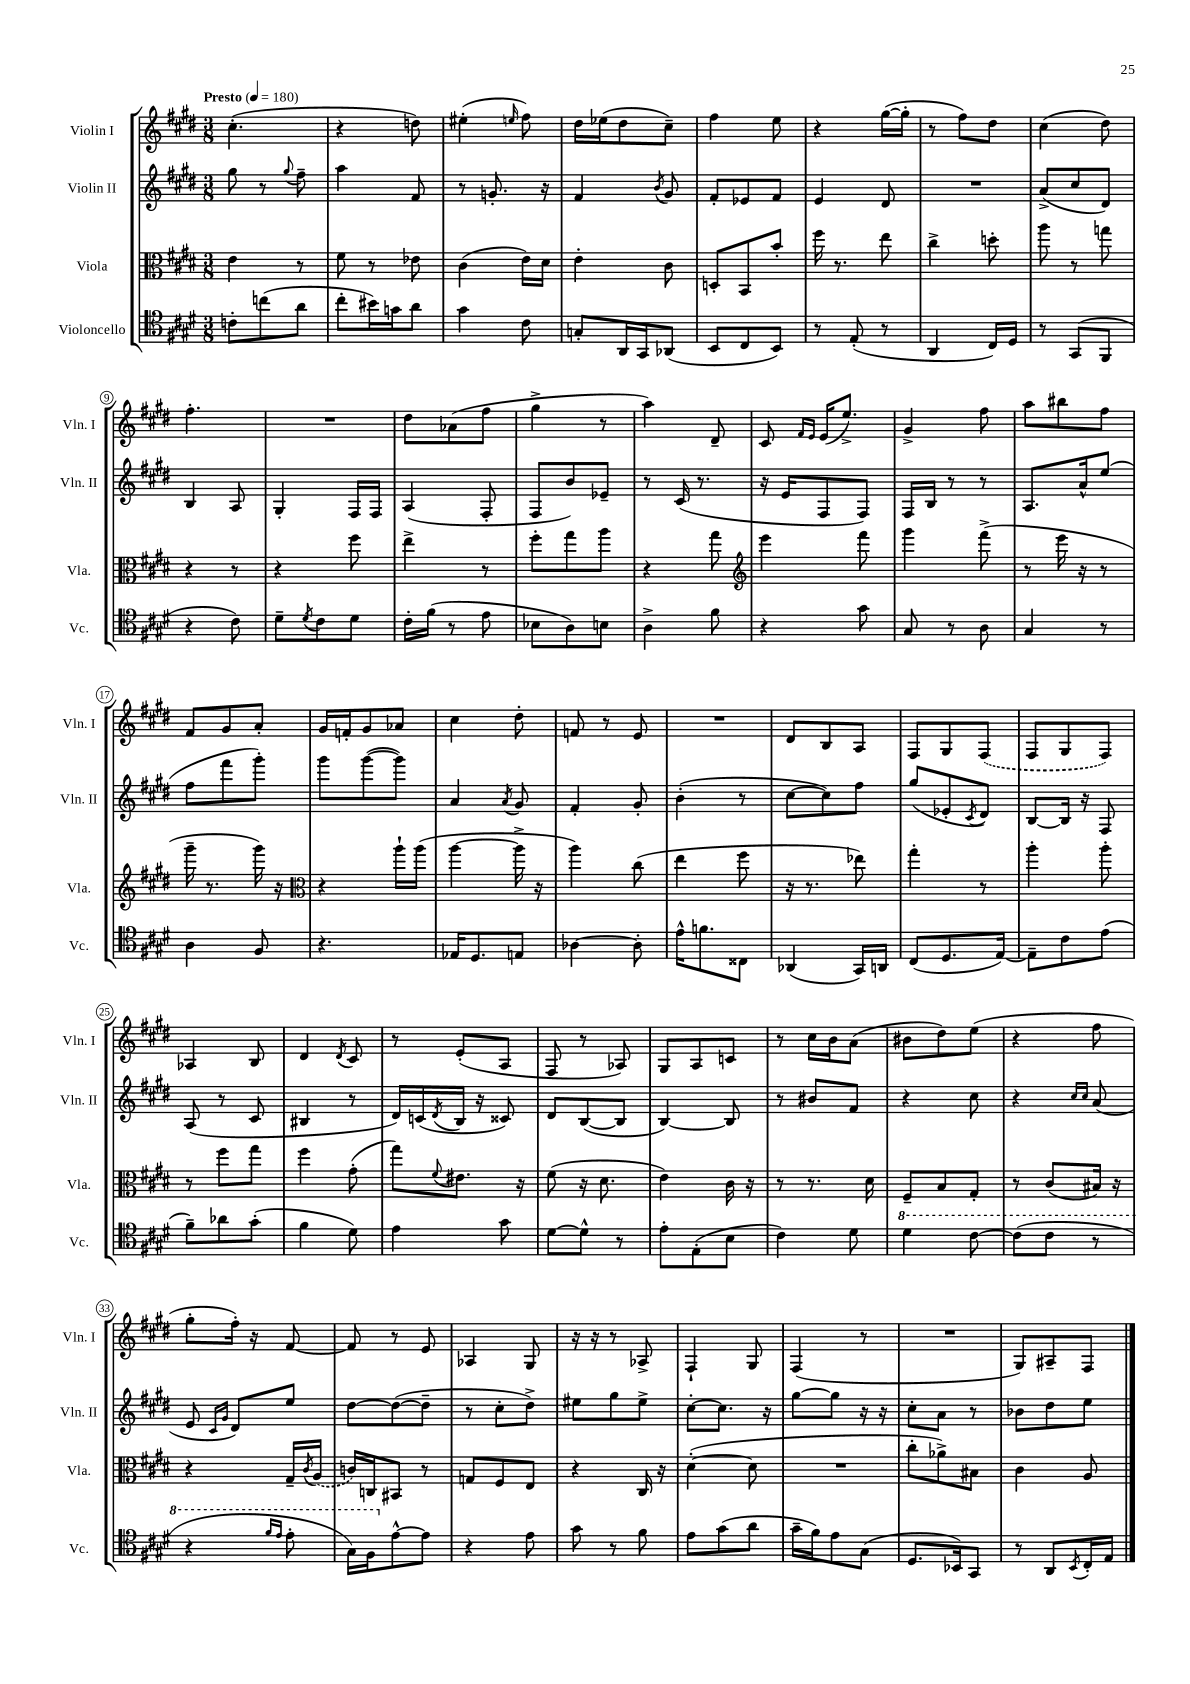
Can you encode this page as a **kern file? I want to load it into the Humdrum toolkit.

**kern	**kern	**kern	**kern
*staff4	*staff3	*staff2	*staff1
*clefC4	*clefC3	*clefG2	*clefG2
*k[f#c#g#d#]	*k[f#c#g#d#]	*k[f#c#g#d#]	*k[f#c#g#d#]
*M3/8	*M3/8	*M3/8	*M3/8
*MM180	*MM180	*MM180	*MM180
8c'	4e	8gg#	(4.cc#'
(8cc	.	8r	.
.	.	8qqgg#	.
8a	8r	8ff#~	.
=	=	=	=
8cc#'	8f#	4aa	4r
16b#)	8r	.	.
16g	.	.	.
8a	8e-	8f#	8dd)
=	=	=	=
4g#	(4c#	8r	(4ee#'
.	.	8.g'	.
.	.	.	16qqee
8c#	16e)	.	8ff#)
.	16d#	16r	.
=	=	=	=
8G'	4e'	4f#	16dd#
.	.	.	(16ee-
16AA	.	.	8dd#
16GG#	.	.	.
.	.	8qb	.
(8AA-	8c#	8g#	8cc#~)
=	=	=	=
8BB	8D'	8f#'	4ff#
8C#	8BB	8e-	.
8BB)	8b'	8f#	8ee
=	=	=	=
8r	16ff#	4e	4r
.	8.r	.	.
(8E'	.	.	.
8r	8ee	8d#	([16gg#
.	.	.	16gg#']
=	=	=	=
4AA	4cc#^	4.r	8r
.	.	.	8ff#)
16C#)	8dd'	.	8dd#
16D#	.	.	.
=	=	=	=
8r	8aa	(8a^	(4cc#
(8GG#	8r	8cc#	.
8FF#	8gg	8d#)	8dd#)
=	=	=	=
4r	4r	4B	4.ff#'
8c#)	8r	8A	.
=	=	=	=
8d#~	4r	4G#'	4.r
8qd#	.	.	.
8c#	.	.	.
8d#	8ff#	16F#	.
.	.	16F#	.
=	=	=	=
16c#'	4ee^	(4A	8dd#
(16f#	.	.	.
8r	.	.	(8a-
8e	8r	8F#'	8ff#
=	=	=	=
8B-	8ff#'	8F#	4gg#^
8A)	8gg#	8b)	.
8B	8aa	8e-~	8r
=	=	=	=
4A^	4r	8r	4aa)
.	.	(16c#	.
.	.	8.r	.
8f#	8gg#	.	8d#~
=	=	=	=
*	*clefG2	*	*
4r	4eee	16r	8c#
.	.	16e	.
.	.	.	16qqf#
.	.	.	16qqe
.	.	8F#	(16e
.	.	.	8.ee^)
8g#	8fff#	8F#)	.
=	=	=	=
8G#	4ggg#	16F#	4g#^
.	.	16B	.
8r	.	8r	.
8A	(8fff#^	8r	8ff#
=	=	=	=
4G#	8r	8.A	8aa
.	16eee	.	8bb#
.	16r	16a^^	.
8r	8r	(8ee	8ff#
=	=	=	=
4A	16ggg#~	8ff#	8f#
.	8.r	.	.
.	.	8fff#	8g#
8F#	16ggg#)	8ggg#')	8a'
.	16r	.	.
=	=	=	=
*	*clefC3	*	*
4.r	4r	8ggg#	16g#
.	.	.	16f'
.	.	([8ggg#	8g#
.	16aa`	8ggg#])	8a-
.	(16aa	.	.
=	=	=	=
16E-	[4aa	4a	4cc#
8.D#	.	.	.
.	.	8qa	.
8E	16aa^]	8g#	8dd#'
.	16r	.	.
=	=	=	=
[4A-	4aa)	4f#'	8f
.	.	.	8r
8A-']	(8cc#	8g#'	8e
=	=	=	=
16e^^	4ee	(4b'	4.r
8.f	.	.	.
8C##	8ff#	8r	.
=	=	=	=
(4AA-	16r	[8cc#	8d#
.	8.r	.	.
.	.	8cc#])	8B
16GG#)	8ee-)	8ff#	8A
16AA	.	.	.
=	=	=	=
(8C#	4gg#'	(8gg#	8F#
8.D#	.	8e-'	8G#
.	.	8qc#	.
.	8r	8d#)	(8F#
[16E)	.	.	.
=	=	=	=
8E~]	4aa'	[8B	8F#
8c#	.	16B]	8G#
.	.	16r	.
(8e	8aa'	8F#	8F#)
=	=	=	=
8f#~)	8r	(8A	4A-
8a-	8ff#	8r	.
(8g#'	8gg#	8c#	8B
=	=	=	=
4f#	4ff#	4B#	4d#
.	.	.	8qd#
8d#)	(8g#'	8r	8c#
=	=	=	=
4e	8gg#)	16d#)	8r
.	.	(16c	.
.	8qqf#	8qd#	.
.	8.e#	16B	(8e'
.	.	16r	.
8g#	.	8c##)	8A
.	16r	.	.
=	=	=	=
[8d#	(8f#	8d#	8F#
8d#^^]	16r	([8B	8r
.	8.d#	.	.
8r	.	8B]	8A-)
=	=	=	=
8e'	4e)	[4B)	8G#
(8E'	.	.	8A
8B	16c#	8B]	8c
.	16r	.	.
=	=	=	=
4c#)	8r	8r	8r
.	8.r	8b#	16cc#
.	.	.	16b
8d#	.	8f#	(8a
.	16d#	.	.
=	=	=	=
4dd#	8F#~	4r	8b#
.	8B	.	8dd#)
[8cc#	8G#'	8cc#	(8ee
=	=	=	=
(8cc#]	8r	4r	4r
8cc#	(8c#	.	.
.	.	16qqcc#	.
.	.	16qqcc#	.
8r	16B#)	(8a	8ff#
.	16r	.	.
=	=	=	=
4r	4r	8e	8gg#'
.	.	16qqc#	.
.	.	16qqg#	.
.	.	8d#)	16ff#')
.	.	.	16r
16qqff#	.	.	.
16qqee	.	.	.
8ee'	16G#~	8ee	[8f#
.	8qc#	.	.
.	(16A	.	.
=	=	=	=
16g#)	16c)	[8dd#	8f#]
16f#	16C	.	.
[8e^^	8BB#	(8dd#_	8r
8e]	8r	8dd#~]	8e
=	=	=	=
4r	8G	8r	4A-
.	8F#	8cc#'	.
8e	8E	8dd#^)	8G#
=	=	=	=
8g#	4r	8ee#	16r
.	.	.	16r
8r	.	8gg#	8r
8f#	16C#	8ee#^	8A-^
.	16r	.	.
=	=	=	=
8e	([4d#'	[8cc#'	4F#`
(8g#	.	8.cc#]	.
8a	8d#]	.	8G#
.	.	16r	.
=	=	=	=
16g#~	4.r	[8gg#	(4F#
16f#)	.	.	.
8e	.	8gg#]	.
(8G#	.	16r	8r
.	.	16r	.
=	=	=	=
8.D#	8cc#'	8cc#'	4.r
.	8a-^)	8a	.
16BB-)	.	.	.
8GG#	8B#	8r	.
=	=	=	=
8r	4c#	8b-	8G#)
8AA	.	8dd#	8A#~
8qBB	.	.	.
16C#'	8A	8ee	8F#
16E	.	.	.
==	==	==	==
*-	*-	*-	*-
